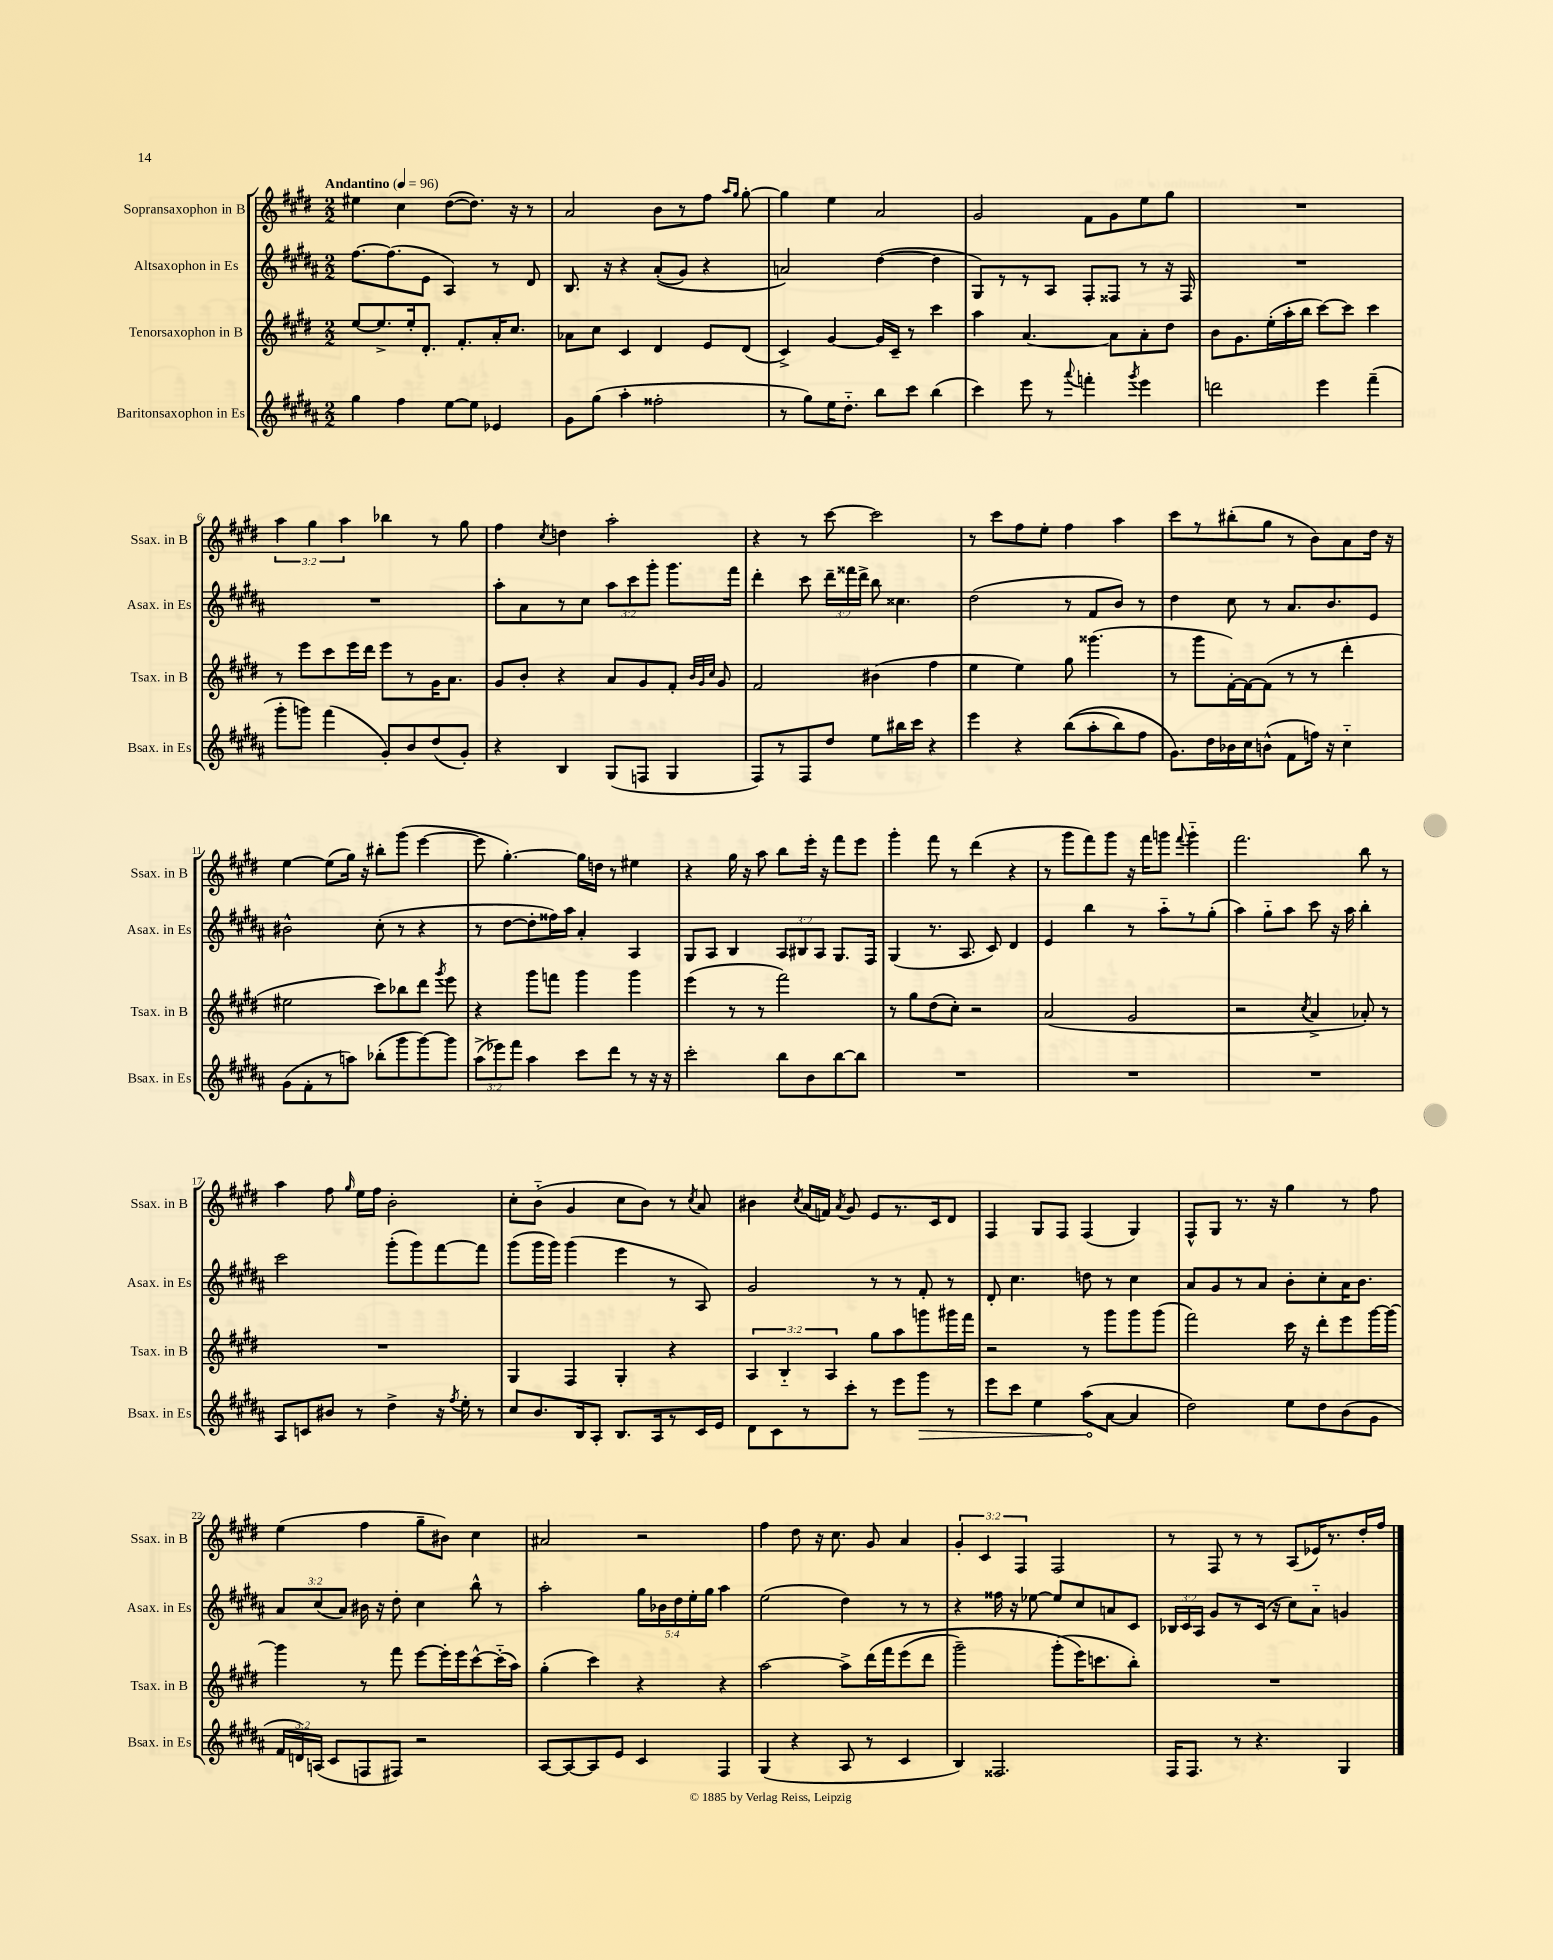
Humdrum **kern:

**kern	**dynam	**kern	**kern	**kern
*part4	*part4	*part3	*part2	*part1
*staff4	*staff4	*staff3	*staff2	*staff1
*I"Baritonsaxophon in Es	*	*I"Tenorsaxophon in B	*I"Altsaxophon in Es	*I"Sopransaxophon in B
*I'Bsax. in Es	*	*I'Tsax. in B	*I'Asax. in Es	*I'Ssax. in B
*clefG2	*	*clefG2	*clefG2	*clefG2
*k[f#c#g#d#a#]	*	*k[f#c#g#d#]	*k[f#c#g#d#a#]	*k[f#c#g#d#]
*M2/2	*	*M2/2	*M2/2	*M2/2
*MM96	*	*MM96	*MM96	*MM96
=1	=1	=1	=1	=1
!	!	!	!	!LO:TX:a:B:t=Andantino
4gg#\	.	[8ee/L	[8.ff#\L	4ee#X\
.	.	8.ee^/]	.	.
.	.	.	(8.ff#\]	.
4ff#\	.	.	.	4cc#\
.	.	16ee'/k	.	.
.	.	8.d#'/J	8e\J	.
[8ee\L	.	.	4A#/)	([8dd#\L
.	.	8.f#'/L	.	.
8ee\J]	.	.	.	8.dd#\J])
4e-X/	.	16a'/K	8r	.
.	.	8.cc#/J	.	16r
.	.	.	8d#/	8r
=2	=2	=2	=2	=2
8g#\L	.	8a-X\L	8.B/	2a/
(8gg#\J	.	8cc#\J	.	.
.	.	.	16r	.
4aa#'\	.	4c#/	4r	.
2ff##X'\	.	4d#/	((8a#'/L	8b\L
.	.	.	8g#/J)	8r
.	.	8e/L	4r	8ff#\J
.	.	.	.	16qqaa/LL
.	.	.	.	16qqgg#/JJ
.	.	(8d#/J	.	[8gg#'\
=3	=3	=3	=3	=3
8r	.	4c#^/)	2an/)	4gg#\]
8gg#\L)	.	.	.	.
16ee\K	.	[4g#/	.	4ee\
8.dd#\J	.	.	.	.
8bb\L	.	16g#/LL]	([4dd#\	2a/
.	.	16c#~/JJ	.	.
8ccc#\J	.	8r	.	.
(4bb\	.	4ccc#\	4dd#\]	.
=4	=4	=4	=4	=4
4ccc#\)	.	4aa\	8G#/L)	2g#/
.	.	.	8r	.
8eee\	.	[4.a/	8r	.
8r	.	.	8A#/J	.
8qqaaa#/	.	.	.	.
4fffn'\	.	.	8F#'/L	8f#\L
.	.	8a\L]	8F##X/J	8g#\
8qggg#/	.	.	.	.
4eee\	.	8a'\	8r	8ee\
.	.	8dd#\J	16r	8gg#\J
.	.	.	16F##/	.
=5	=5	=5	=5	=5
2dddn\	.	8b\L	1r	1r
.	.	8.g#\	.	.
.	.	(16ee'\L	.	.
.	.	16aa'\	.	.
.	.	16bb\JJ	.	.
4eee\	.	[8ccc#\L)	.	.
.	.	8ccc#\J]	.	.
(4fff#~\	.	4ccc#\	.	.
!!LO:LB:g=z
=6	=6	=6	=6	=6
8ggg#'\L	.	8r	1r	6aa\
8gggn\J)	.	8eee\L	.	.
.	.	.	.	6gg#\
(4fff#\	.	8ccc#\	.	.
.	.	.	.	6aa\
.	.	16eee\L	.	.
.	.	16ddd#\JJ	.	.
8g#'/L)	.	8eee\L	.	4bb-X\
8b/	.	8r	.	.
(8dd#/	.	16g#\K	.	8r
.	.	8.a\J	.	.
8g#'/J)	.	.	.	8gg#\
=7	=7	=7	=7	=7
4r	.	8g#/L	8aa#'\L	4ff#\
.	.	8b'/J	8a#\	.
.	.	.	.	8qcc#/
4B/	.	4r	8r	4ddn\
.	.	.	8cc#\J	.
(8G#/L	.	8a/L	12aa#\L	2aa'\
.	.	.	12ccc#\	.
8Fn/J	.	8g#/	.	.
.	.	.	12ggg#'\J	.
4G#/	.	8f#'/J	8.ggg#\L	.
.	.	32qqb/LLL	.	.
.	.	32qqg#/	.	.
.	.	32qqcc#/JJJ	.	.
.	.	8g#/	.	.
.	.	.	16fff#\Jk	.
=8	=8	=8	=8	=8
8F#/L)	.	2f#/	4ddd#'\	4r
8r	.	.	.	.
8F#/	.	.	8ccc#\	8r
8dd#/J	.	.	24ddd#~\LL	[8ccc#\
.	.	.	24fff##X\	.
.	.	.	24ddd#^\JJ	.
8ee\L	.	(4b#X\	8bb\	2ccc#\]
16bb#X\L	.	.	4.cc##X\	.
16ccc#\JJ	.	.	.	.
4r	.	4ff#\	.	.
=9	=9	=9	=9	=9
4eee\	.	4ee\	(2dd#\	8r
.	.	.	.	8ccc#\L
4r	.	4ee\)	.	8ff#\
.	.	.	.	8ee'\J
((8bb\L	.	8gg#\	8r	4ff#\
8aa#'\	.	(4.ggg##X\	8f#/L	.
8bb\)	.	.	8b/J)	4aa\
8ff#\J	.	.	8r	.
=10	=10	=10	=10	=10
8.g#\L)	.	8r	4dd#\	8ccc#\L
.	.	8ggg#\L	.	8r
16dd#\L	.	.	.	.
16b-X\	.	[16f#'\L)	8cc#\	(8bb#X'\
16cc#\J	.	16f#\J_	.	.
(8bn^^\J	.	(8f#\J]	8r	8gg#\J
8f#\L	.	8r	8.a#/L	8r
16ffn\Jk)	.	8r	.	8b\L)
16r	.	.	8.b/	.
4cc#\	.	4ddd#'\	.	8a\
.	.	.	8e/J	16dd#\Jk
.	.	.	.	16r
!!LO:LB:g=z
=11	=11	=11	=11	=11
(8g#\L	.	2ee#X\	2b#X^^\	[4ee\
8f#'\	.	.	.	.
8r	.	.	.	(8ee\L]
8aan\J)	.	.	.	16gg#\Jk)
.	.	.	.	16r
(8bb-X'\L	.	8ccc#\L)	(8cc#'\	8bb#X'\L
8ggg#\	.	8bb-X\	8r	(8ggg#\J
[8ggg#\)	.	8ddd#\J	4r	[4eee\
.	.	8qggg#/	.	.
8ggg#\J]	.	8eee\	.	.
=12	=12	=12	=12	=12
(12aa#^\L	.	4r	8r	8eee\]
12eee-X\)	.	.	.	.
.	.	.	[8dd#\L	[4.gg#'\)
12fff#\J	.	.	.	.
4aa#\	.	8ggg#\L	8dd#'\]	.
.	.	8fffn\J	16ff##X\L)	.
.	.	.	16aa#\JJ	.
8ccc#\L	.	4ggg#\	4a#'/	16gg#\LL]
.	.	.	.	16ddn\JJ
8ddd#\J	.	.	.	8r
8r	.	4ggg#\	4A#/	4ee#X\
16r	.	.	.	.
16r	.	.	.	.
=13	=13	=13	=13	=13
2ccc#'\	.	(4eee\	8G#/L	4r
.	.	.	8A#/J	.
.	.	8r	4B/	16gg#\
.	.	.	.	16r
.	.	8r	.	8aa\
8bb\L	.	2fff#\)	12A#/L	8bb\L
.	.	.	12B#X/	.
8b\	.	.	.	16eee'\Jk
.	.	.	12A#/J	.
.	.	.	.	16r
[8bb\	.	.	8.G#/L	8fff#\L
8bb\J]	.	.	.	8eee\J
.	.	.	16F#/Jk	.
=14	=14	=14	=14	=14
1r	.	8r	(4G#/	4ggg#'\
.	.	8gg#\L	.	.
.	.	(8dd#\	8.r	8fff#\
.	.	8cc#'\J)	.	8r
.	.	.	8.A#/	.
.	.	2r	.	(4ddd#\
.	.	.	8c#/)	.
.	.	.	4d#/	4r
=15	=15	=15	=15	=15
1r	.	(2a/	4e/	8r
.	.	.	.	8ggg#\L
.	.	.	4bb\	8fff#\)
.	.	.	.	8ggg#\J
.	.	2g#/	8r	16r
.	.	.	.	16fff#\KL
.	.	.	8aa#\L	8gggn\J
.	.	.	.	8qqfff#/
.	.	.	8r	4ggg\
.	.	.	(8gg#'\J	.
=16	=16	=16	=16	=16
1r	.	2r	4aa#\)	2.fff#\
.	.	.	8gg#\L	.
.	.	.	8aa#\J	.
.	.	8qcc#/	.	.
.	.	4a^/	8ccc#\	.
.	.	.	16r	.
.	.	.	16aa#\	.
.	.	8a-X'/)	4bb'\	8bb\
.	.	8r	.	8r
!!LO:LB:g=z
=17	=17	=17	=17	=17
8A#/L	.	1r	2ccc#\	4aa\
8cn/	.	.	.	.
8b#X/J	.	.	.	8ff#\
.	.	.	.	16qqgg#/
8r	.	.	.	16ee\LL
.	.	.	.	16ff#\JJ
4dd#^\	.	.	(8ggg#'\L	2b'\
.	.	.	8ggg#\)	.
16r	.	.	[8fff#\	.
8qff#/	.	.	.	.
16ee'\	.	.	.	.
8r	.	.	8fff#\J]	.
=18	=18	=18	=18	=18
8cc#/L	.	4G#/	(8ggg#\L	8cc#'\L
8.b/	.	.	16ggg#\L	(8b\J
.	.	.	16ggg#\JJ)	.
.	.	4F#/	(4ggg#\	4g#/
16B/k	.	.	.	.
8A#'/J	.	.	.	.
8.B/L	.	4G#'/	4eee\	8cc#\L
.	.	.	.	8b\J)
16A#/k	.	.	.	.
8r	.	4r	8r	8r
.	.	.	.	8qcc#/
16c#/L	.	.	8A#/)	8a/
16e/JJ	.	.	.	.
=19	=19	=19	=19	=19
8d#\L	.	6A/	2g#/	4b#X\
8c#\	.	.	.	.
.	.	6B/	.	.
.	.	.	.	8qcc#/
8r	.	.	.	(16a/LL
.	.	.	.	16fn/JJ)
.	.	6A/	.	.
.	.	.	.	8qa/
8ccc#'\J	.	.	.	8g#/
8r	.	8gg#\L	8r	8e/L
8eee\L	.	8aa\	8r	8.r
!	!LO:HP:b	!	!	!
8ggg#\J	>	8gggn\	8f#'/	.
.	.	.	.	16c#/k
8r	.	16ggg#X\L	8r	8d#/J
.	.	16fff#\JJ	.	.
=20	=20	=20	=20	=20
8eee\L	.	2r	8d#'/	4F#/
8ccc#\J	.	.	4.cc#\	.
4ee\	.	.	.	8G#/L
.	.	.	.	8F#/J
(8aa#\L	.	8r	8ddn\	(4F#/
[8a#\J	]	8ggg#\L	8r	.
4a#/]	.	8ggg#\	4cc#\	4G#/)
.	.	(8ggg#\J	.	.
=21	=21	=21	=21	=21
2dd#\)	.	2fff#\)	8a#/L	8F#^^/L
.	.	.	8g#/	8G#/J
.	.	.	8r	8.r
.	.	.	8a#/J	.
.	.	.	.	16r
8ee\L	.	16ccc#\	8b'\L	4gg#\
.	.	16r	.	.
8dd#\	.	8ddd#'\L	8cc#'\	.
(8b\	.	8eee\	16a#\K	8r
.	.	.	8.b\J	.
8g#\J	.	[16ggg#\L	.	8ff#\
.	.	16ggg#\JJ_	.	.
!!LO:LB:g=z
=22	=22	=22	=22	=22
24f#/LL	.	4ggg#\]	12a#/L	(4ee\
24dn/)	.	.	.	.
(24An/JJ	.	.	(12cc#/	.
8c#/L	.	.	.	.
.	.	.	12a#/J)	.
8Fn/	.	8r	16b#X\	4ff#\
.	.	.	16r	.
8F#X/J)	.	8fff#\	8dd#'\	.
2r	.	[8eee\L	4cc#\	8gg#~\L
.	.	16eee'\L]	.	8b#X\J)
.	.	16eee\J	.	.
.	.	[8ccc#^^\	8bb^^\	4cc#\
.	.	(16ccc#\L]	8r	.
.	.	16aa\JJ)	.	.
=23	=23	=23	=23	=23
[8A#/L	.	(4gg#'\	2aa#'\	2a#X/
8A#/_	.	.	.	.
8A#/]	.	4ccc#\)	.	.
8e/J	.	.	.	.
4c#/	.	4r	20gg#\LL	2r
.	.	.	20b-X\	.
.	.	.	20dd#\	.
.	.	.	20ee'\	.
.	.	.	20gg#\JJ	.
4F#/	.	4r	4aa#\	.
=24	=24	=24	=24	=24
(4G#/	.	[2aa\	(2ee\	4ff#\
4r	.	.	.	8dd#\
.	.	.	.	16r
.	.	.	.	8.cc#\
8A#/	.	8aa^\L]	4dd#\)	.
8r	.	(16ddd#\L	.	8g#/
.	.	16fff#\J	.	.
4c#/	.	(8eee\	8r	4a/
.	.	8ddd#\J	8r	.
=25	=25	=25	=25	=25
4B/)	.	2ggg#~\)	4r	6g#'/
.	.	.	.	6c#/
2.F##X/	.	.	16ff##X\	.
.	.	.	16r	.
.	.	.	.	6F#/
.	.	.	[8ee-X\	.
.	.	(8ggg#'\L	8ee-/L]	2F#/
.	.	16eee\K)	8cc#/	.
.	.	8.cccn\	.	.
.	.	.	8an/	.
.	.	8bb'\J)	8c#/J	.
=26	=26	=26	=26	=26
16F#/KL	.	1r	24B-X/LL	8r
.	.	.	24c#/	.
8.F#/J	.	.	.	.
.	.	.	24A#/JJ	.
.	.	.	8g#/L	8F#/
8r	.	.	8r	8r
4.r	.	.	(16c#/Jk	8r
.	.	.	16r	.
.	.	.	8cc#\L)	(8A/L
.	.	.	8a#\J	16e-X/K)
.	.	.	.	8.r
4G#/	.	.	4gn/	.
.	.	.	.	16dd#'/L
.	.	.	.	16ff#/JJ
==	==	==	==	==
*-	*-	*-	*-	*-
